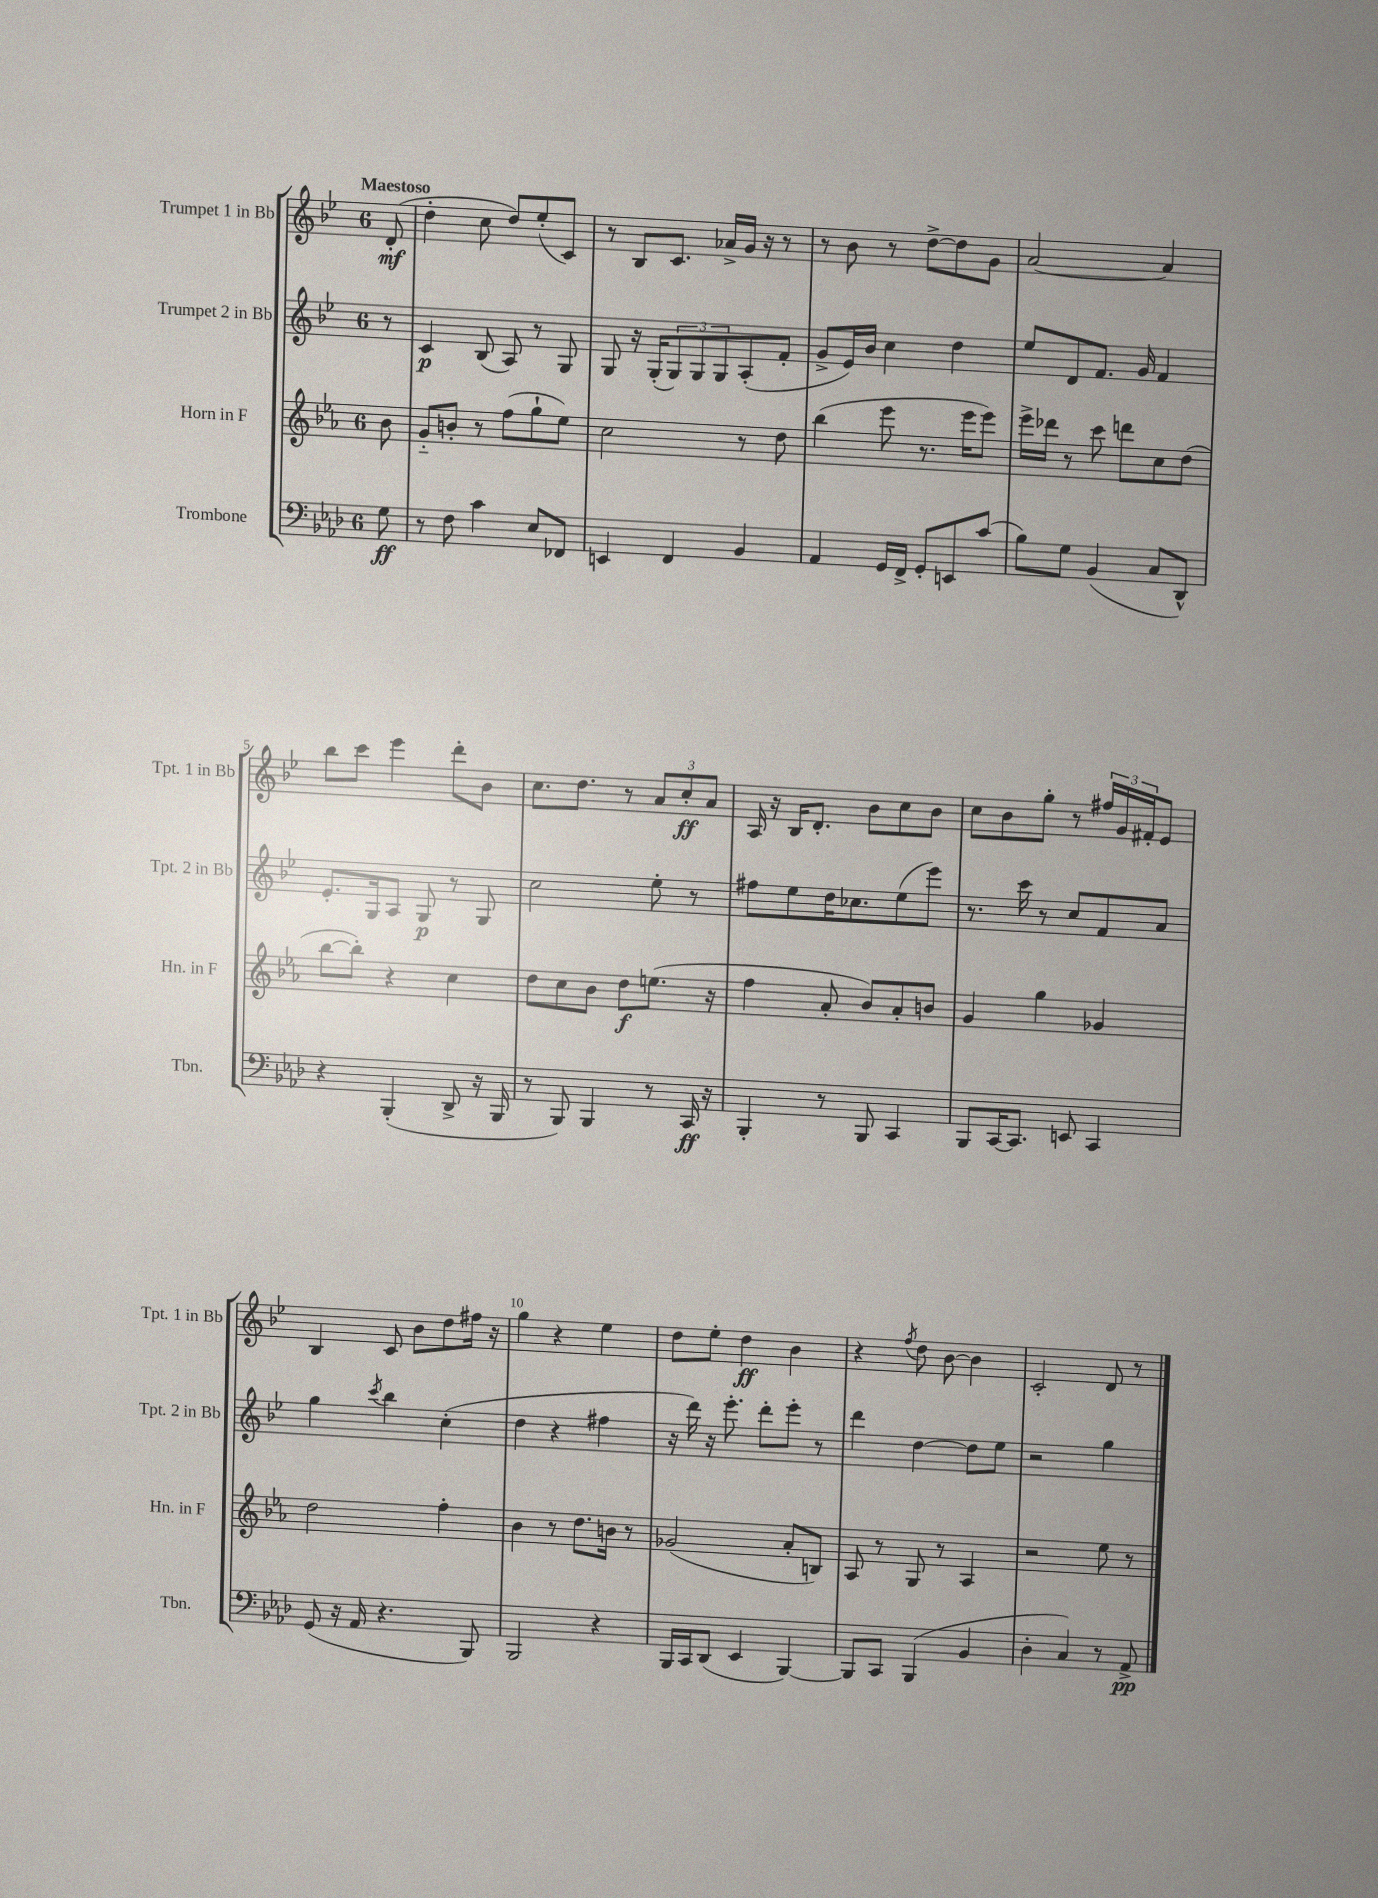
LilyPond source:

<<
\new StaffGroup <<
\new Staff = "s0" \with { instrumentName = "Trumpet 1 in Bb" shortInstrumentName = "Tpt. 1 in Bb" } {
    \clef treble \key bes \major \once \override Staff.TimeSignature.style = #'single-digit \time 6/8 \partial 8 \tempo "Maestoso"
    d'8-.\mf( |
    d''4-. c''8 d''8) ees''8-.( c'8) |
    r8 bes8 c'8. aes'16-> g'16 r16 r8 |
    r8 bes'8 r8 d''8~-> d''8 g'8 |
    a'2~ a'4 |
    bes''8 c'''8 ees'''4 d'''8-. bes'8 |
    c''8. d''8. r8 \tuplet 3/2 { a'8 c''8-.\ff a'8 } |
    a16 r16 bes16 d'8.-. bes'8 c''8 bes'8 |
    c''8 bes'8 g''8-. r8 \tuplet 3/2 { fis''16 g'16 fis'16-. } ees'8 |
    bes4 c'8 bes'8 d''8 fis''16 r16 |
    g''4 r4 ees''4 |
    d''8 ees''8-. d''4\ff bes'4 |
    r4 \acciaccatura { f''8 } d''8 bes'8~ bes'4 |
    c'2-. d'8 r8 \bar "|." |
}
\new Staff = "s1" \with { instrumentName = "Trumpet 2 in Bb" shortInstrumentName = "Tpt. 2 in Bb" } {
    \clef treble \key bes \major \once \override Staff.TimeSignature.style = #'single-digit \time 6/8 \partial 8
    r8 |
    c'4\p bes8( a8) r8 g8 |
    g8 r16 g16-.( \tuplet 3/2 { g8) g8 g8 } a8-.( f'8-. |
    g'8-> ees'16) bes'16 c''4 d''4 |
    ees''8 d'8 f'8. g'16 f'4 |
    ees'8.-. g16 a8 g8\p r8 g8 |
    c''2 ees''8-. r8 |
    fis''8 ees''8 d''16 ces''8. ees''8( ees'''8) |
    r8. c'''16 r8 c''8 f'8 a'8 |
    g''4 \acciaccatura { c'''8 } bes''4 c''4-.( |
    d''4 r4 fis''4 |
    r16 d'''16) r16 ees'''8.-. d'''8-. ees'''8-. r8 |
    d'''4 d''4~ d''8 ees''8 |
    r2 g''4 \bar "|." |
}
\new Staff = "s2" \with { instrumentName = "Horn in F" shortInstrumentName = "Hn. in F" } {
    \clef treble \key ees \major \once \override Staff.TimeSignature.style = #'single-digit \time 6/8 \partial 8
    bes'8 |
    g'8-_ b'8-. r8 f''8( g''8-! ees''8) |
    c''2 r8 d''8 |
    bes''4( ees'''8 r8. ees'''16 ees'''8) |
    ees'''16-> des'''16 r8 c'''8 d'''8 c''8 d''8( |
    bes''8~ bes''8-.) r4 c''4 |
    d''8 c''8 bes'8 d''8\f e''8.( r16 |
    f''4 aes'8-. bes'8) aes'8-. b'8 |
    g'4 g''4 ges'4 |
    d''2 f''4-. |
    bes'4 r8 d''8. b'16 r8 |
    ges'2( aes'8-. b8) |
    aes8 r8 g8 r8 aes4 |
    r2 ees''8 r8 \bar "|." |
}
\new Staff = "s3" \with { instrumentName = "Trombone" shortInstrumentName = "Tbn." } {
    \clef bass \key aes \major \once \override Staff.TimeSignature.style = #'single-digit \time 6/8 \partial 8
    g8\ff |
    r8 f8 c'4 ees8 fes,8 |
    e,4 f,4 bes,4 |
    aes,4 g,16 f,16-> g,8-. e,8 c'8( |
    bes8) g8 bes,4( c8 des,8-^) |
    r4 bes,,4-.( des,8-> r16 bes,,16 |
    r8 bes,,8) bes,,4 r8 c,16\ff r16 |
    bes,,4-. r8 bes,,8 c,4 |
    bes,,8 c,16~ c,8. e,8 c,4 |
    g,8( r16 aes,16 r4. bes,,8) |
    bes,,2 r4 |
    bes,,16 c,16 des,8( ees,4 bes,,4~) |
    bes,,8 c,8 bes,,4( bes,4 |
    des4-. c4) r8 aes,8->\pp \bar "|." |
}
>>
>>
\layout { \context { \Score \override BarNumber.break-visibility = ##(#f #t #t) barNumberVisibility = #(every-nth-bar-number-visible 5) } }
